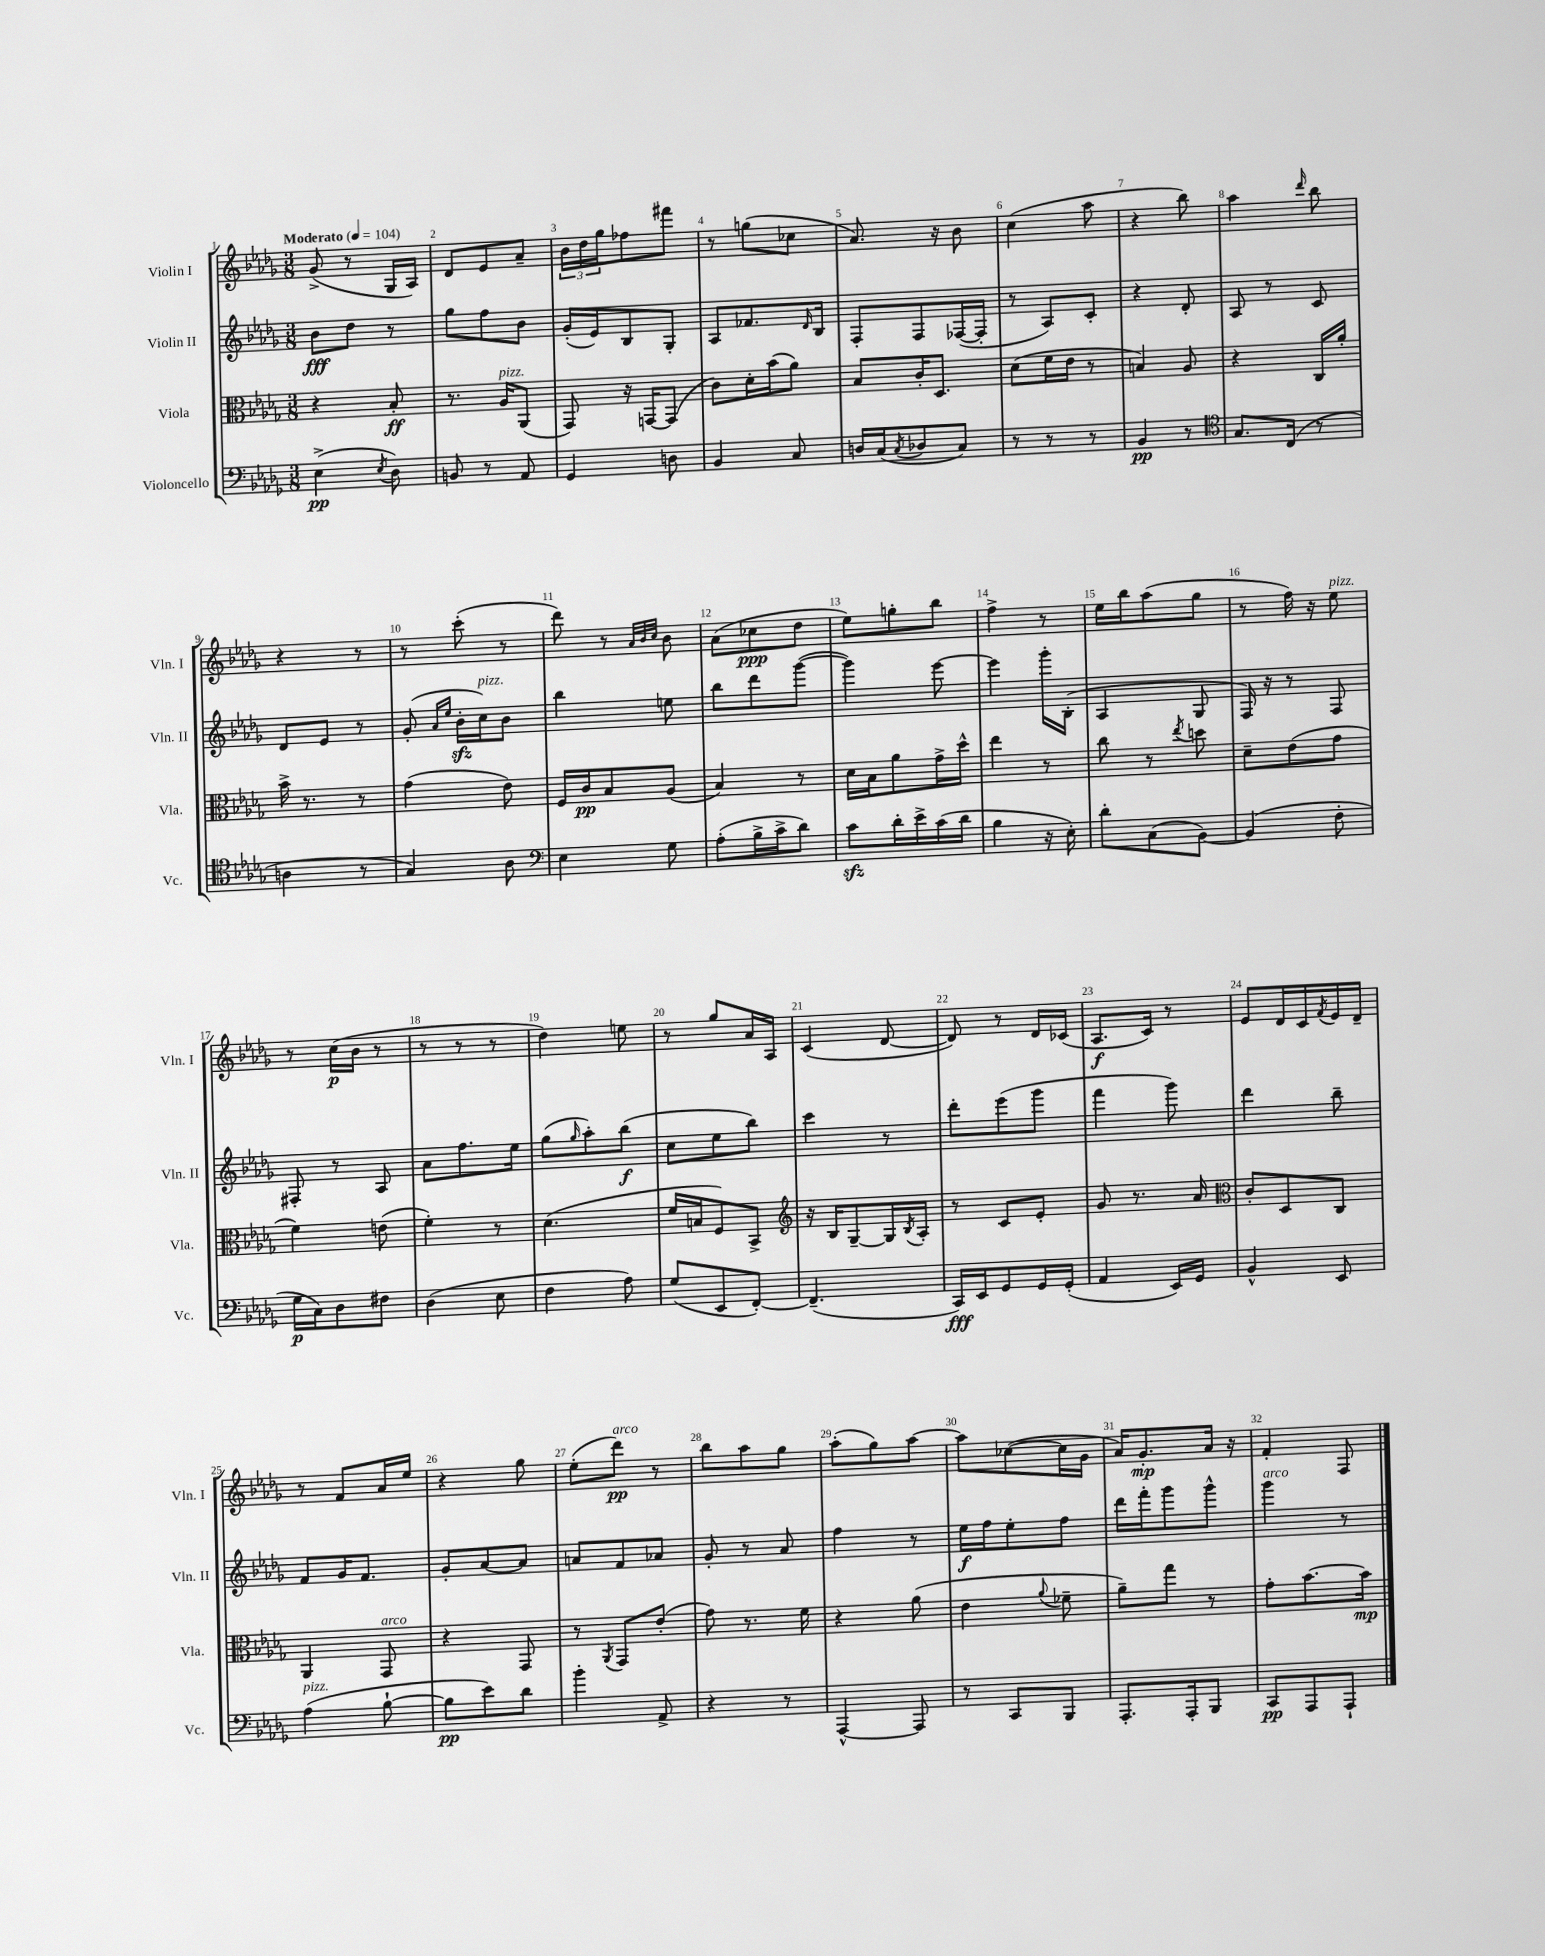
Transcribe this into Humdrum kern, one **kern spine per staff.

**kern	**kern	**kern	**kern
*staff4	*staff3	*staff2	*staff1
*clefF4	*clefC3	*clefG2	*clefG2
*k[b-e-a-d-g-]	*k[b-e-a-d-g-]	*k[b-e-a-d-g-]	*k[b-e-a-d-g-]
*M3/8	*M3/8	*M3/8	*M3/8
*MM104	*MM104	*MM104	*MM104
(4E-^	4r	8b-	(8g-^
.	.	8dd-	8r
8qE-	.	.	.
8D-)	8B-'	8r	16G-
.	.	.	16A-)
=	=	=	=
8BB	8.r	8gg-	8d-
8r	.	8ff	8e-
.	16A-	.	.
8AA-	(8AA-	8b-	8a-~
=	=	=	=
4GG-	8GG-)	(16g-'	24b-
.	.	.	24dd-
.	.	16e-)	.
.	.	.	24gg-
.	16r	8B-	8ff-
.	[16GG	.	.
8D	(8GG]	8G-'	8fff#
=	=	=	=
4BB-	8c)	8A-	8r
.	16d-'	8.f-	(8gg
.	(16b-	.	.
8C	8a-)	.	8cc-
.	.	16qqd-	.
.	.	16B-	.
=	=	=	=
16D	8B-	8F'	8.a-)
(16C	.	.	.
8qC	.	.	.
8D-	16c'	8F	.
.	8.D-	.	16r
8C)	.	([16F-	8b-
.	.	16F-']	.
=	=	=	=
8r	(8d-	8r	(4cc
8r	16f	8A-)	.
.	16e-	.	.
8r	8r	8c'	8aa-
=	=	=	=
4BB-	4B)	4r	4r
8r	8A-	8d-'	8bb-)
=	=	=	=
*clefC4	*	*	*
8.G-	4r	8A-	4aa-
.	.	8r	.
(16C	.	.	.
.	.	.	16qqddd-
8r	16C	8c	8bb-
.	16a-'	.	.
=	=	=	=
4A	16b-^	8d-	4r
.	8.r	.	.
.	.	8e-	.
8r	8r	8r	8r
=	=	=	=
4G-)	(4g-	(8g-'	8r
.	.	16qqa-	.
.	.	16qqee-	.
.	.	16b-'	(8ccc'
.	.	16cc)	.
8A-	8e-)	8b-	8r
=	=	=	=
*clefF4	*	*	*
4E-	16F	4bb-	8ddd-)
.	16c	.	.
.	8B-	.	8r
.	.	.	32qqa-
.	.	.	32qqb-
.	.	.	32qqcc
8G-	(8A-	8ee	8b-
=	=	=	=
(8A-'	4B-)	8bb-	(8a-
16B-^	.	8ddd-	8cc-
16c^	.	.	.
8d-)	8r	([8ggg-	8dd-
=	=	=	=
8c	16d-	4ggg-])	8ee-)
.	16B-	.	.
16d-'	8a-	.	8gg'
16e-^	.	.	.
(16c	16g-^	[8eee-	8bb-
16d-	16dd-^^	.	.
=	=	=	=
4B-	4ee-	4eee-]	4ff^
16r	8r	16ggg-'	8r
16E-')	.	(16B-'	.
=	=	=	=
8d-'	8cc	4A-	16ee-
.	.	.	16bb-
(8C	8r	.	(8aa-
.	8qee-	.	.
[8BB-)	8dd	8G-	8gg-
=	=	=	=
(4BB-]	8d-~	16F)	8r
.	.	16r	.
.	(8e-	8r	16ff)
.	.	.	16r
8F'	8g-	8F	8ee-
=	=	=	=
16G-	4f)	8F#'	8r
16C)	.	.	.
8D-	.	8r	(16cc
.	.	.	16b-
8F#	(8e	8A-	8r
=	=	=	=
(4D-	4f')	8a-	8r
.	.	8.ff	8r
8E-	8r	.	8r
.	.	16ee-	.
=	=	=	=
4F	(4.d-	(8gg-	4dd-)
.	.	16qqgg-	.
.	.	8aa-')	.
8A-)	.	(8bb-	8ee
=	=	=	=
(8G-	16f	8cc	8r
.	16B	.	.
8EE-	8F)	8ee-	8gg-
[8FF')	8BB-^	8bb-)	16a-
.	.	.	16A-
=	=	=	=
*	*clefG2	*	*
(4.FF~]	16r	4ccc	(4c
.	16B-	.	.
.	[8G-~	.	.
.	16G-]	8r	[8d-
.	8qB-	.	.
.	16A-'	.	.
=	=	=	=
16CC)	8r	8ddd-'	8d-])
16EE-	.	.	.
8GG-	8c	(8eee-	8r
16GG-	8e-'	8ggg-	16d-
(16GG-'	.	.	(16c-
=	=	=	=
4AA-	8g-	4fff	8.A-
.	8.r	.	.
.	.	.	16c)
16EE-)	.	8ggg-)	8r
16GG-	16a-	.	.
=	=	=	=
*	*clefC3	*	*
4BB-^^	8c'	4ddd-	8e-
.	8D-	.	16d-
.	.	.	16c
.	.	.	8qf
8EE-	8C	8bb-~	16e-
.	.	.	16d-~
=	=	=	=
(4A-	4AA-	8f	8r
.	.	16g-	8f
.	.	8.f	.
[8B-`	8GG-	.	16a-
.	.	.	16ee-
=	=	=	=
8B-]	4r	8g-'	4r
8e-)	.	[8a-	.
8d-	8GG-	8a-]	8gg-
=	=	=	=
4b-'	8r	8a	(8ee-'
.	8qAA-	.	.
.	8GG-	8f	8ddd-)
8AA-^	(8e-'	8a-	8r
=	=	=	=
4r	8g-)	8g-'	8bb-
.	8.r	8r	8aa-
8r	.	8a-	8gg-
.	16f	.	.
=	=	=	=
[4AAA-^^	4r	4ff	(8aa-'
.	.	.	8gg-)
8AAA-]	(8a-	8r	[8aa-
=	=	=	=
8r	4e-	16ee-	8aa-]
.	.	16ff	.
8CC	.	8ee-'	([8cc-
.	8qqa-	.	.
8BBB-	8f-~	8ff	16cc-]
.	.	.	16g-
=	=	=	=
8.AAA-'	8a-~)	16ddd-	16a-)
.	.	16fff'	8.g-'
.	8gg-	8ggg-	.
16AAA-'	.	.	.
8BBB-	8r	8ggg-^^	16a-
.	.	.	16r
=	=	=	=
8CC	8g-'	4ggg-	4f'
8AAA-	[8.b-	.	.
8AAA-`	.	8r	8F
.	16b-]	.	.
==	==	==	==
*-	*-	*-	*-
